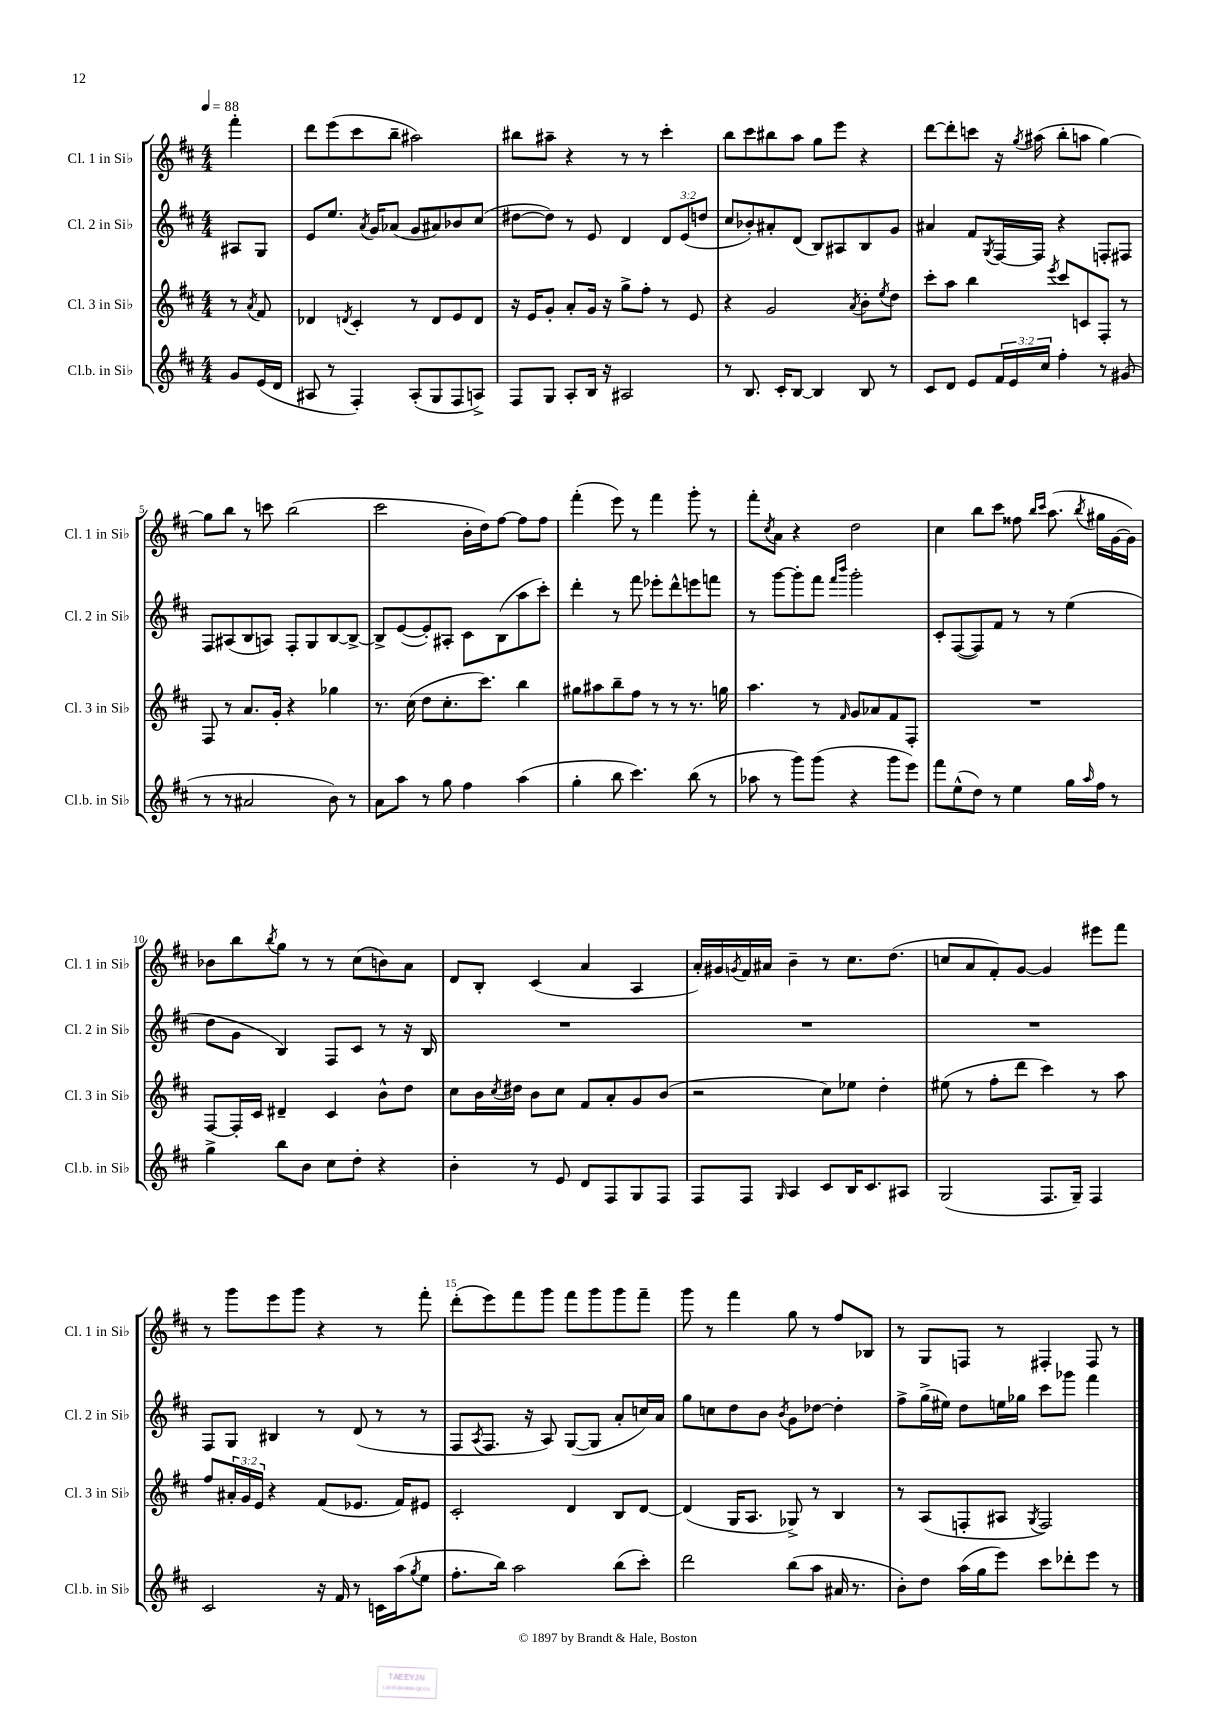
<<
\new StaffGroup <<
\new Staff = "s0" \with { instrumentName = "Cl. 1 in Sib" shortInstrumentName = "Cl. 1 in Sib" } {
    \clef treble \key d \major \numericTimeSignature \time 4/4 \partial 4 \tempo 4 = 88
    fis'''4-. |
    d'''8 e'''8( cis'''8 b''8-- ais''2) |
    bis''8 ais''8-- r4 r8 r8 cis'''4-. |
    b''8 cis'''8 bis''8 a''8 g''8 e'''8 r4 |
    d'''8~ d'''8-. c'''8 r16 \acciaccatura { g''8 } ais''16( b''8-. a''8 g''4~) |
    g''8 b''8 r8 c'''8 b''2( |
    cis'''2 b'16-. d''16) fis''8~ fis''8 fis''8 |
    fis'''4-.( e'''8) r8 fis'''4 g'''8-. r8 |
    fis'''8-. \acciaccatura { cis''8 } a'8 r4 d''2 |
    cis''4 b''8 cis'''8 fisis''8 \grace { b''16 cis'''16 } a''8.( \acciaccatura { b''8 } gis''16 g'16~ g'16) |
    bes'8 b''8 \acciaccatura { b''8 } g''8 r8 r8 cis''8( b'8) a'8 |
    d'8 b8-. cis'4( a'4 a4 |
    a'16-.) gis'16 \acciaccatura { g'8 } fis'16 ais'16 b'4-- r8 cis''8. d''8.( |
    c''8 a'8 fis'8-.) g'8~ g'4 eis'''8 fis'''8 |
    r8 g'''8 e'''8 g'''8 r4 r8 fis'''8-. |
    d'''8-.( e'''8) fis'''8 g'''8 fis'''8 g'''8 g'''8 fis'''8-- |
    g'''8 r8 fis'''4 g''8 r8 fis''8 bes8 |
    r8 g8 f8 r8 fis4-. fis8 r8 \bar "|." |
}
\new Staff = "s1" \with { instrumentName = "Cl. 2 in Sib" shortInstrumentName = "Cl. 2 in Sib" } {
    \clef treble \key d \major \numericTimeSignature \time 4/4 \override Staff.TupletNumber.text = #tuplet-number::calc-fraction-text \partial 4
    ais8 g8 |
    e'8 e''8. \acciaccatura { a'8 } g'16 aes'8( g'8 ais'8) bes'8 cis''8( |
    dis''8~ dis''8) r8 e'8 d'4 \tuplet 3/2 { d'8 e'8( d''8 } |
    cis''8 bes'8-.) ais'8-. d'8( b8) ais8 b8 g'8 |
    ais'4 fis'8 \acciaccatura { g8 } fis16~ fis16 r4 f8-. fis8 |
    fis8 ais8( b8 a8) fis8-. g8 b8~ b8~-> |
    b8-> e'8~( e'8-.) ais8-. cis'8 b8( a''8 cis'''8-.) |
    d'''4-. r8 fis'''8 ees'''8-. d'''8-^ e'''8 f'''8 |
    r8 g'''8~ g'''8-. fis'''8 \grace { fis'''16 b'''16 } g'''2-. |
    cis'8-. fis8~( fis8) fis'8 r8 r8 e''4( |
    d''8 g'8 b4) fis8 cis'8 r8 r16 b16 |
    R1 |
    R1 |
    R1 |
    fis8 g8 bis4 r8 d'8( r8 r8 |
    fis8 \acciaccatura { a8 } fis8. r16 a8) g8~( g8 a'8-. c''16) a'16 |
    g''8 c''8 d''8 b'8 \acciaccatura { b'8 } g'8 des''8~ des''4-. |
    fis''8-> g''16->( eis''16) d''8 e''16 ges''16 cis'''8 ges'''8 fis'''4 \bar "|." |
}
\new Staff = "s2" \with { instrumentName = "Cl. 3 in Sib" shortInstrumentName = "Cl. 3 in Sib" } {
    \clef treble \key d \major \numericTimeSignature \time 4/4 \override Staff.TupletNumber.text = #tuplet-number::calc-fraction-text \partial 4
    r8 \acciaccatura { a'8 } fis'8 |
    des'4 \acciaccatura { d'8 } cis'4-. r8 d'8 e'8 d'8 |
    r16 e'16 g'8-. a'8-. g'16 r16 g''8-> fis''8-. r8 e'8 |
    r4 g'2 \acciaccatura { a'8 } b'8-. \acciaccatura { e''8 } d''8 |
    cis'''8-. a''8 b''4 \acciaccatura { e'''8 } cis'''8 c'8 fis8-. r8 |
    fis8 r8 a'8. g'16-. r4 ges''4 |
    r8. cis''16( d''8 cis''8.-. cis'''8.) b''4 |
    gis''8 ais''8 b''8-- fis''8 r8 r8 r8. g''16 |
    a''4. r8 \grace { fis'16 } g'8 aes'8 fis'8 fis8-. |
    R1 |
    fis8~ fis16-. cis'16 dis'4-- cis'4 b'8-^ d''8 |
    cis''8 b'16 \acciaccatura { cis''8 } dis''16 b'8 cis''8 fis'8 a'8-. g'8 b'8( |
    r2 cis''8) ees''8 d''4-. |
    eis''8( r8 fis''8-. d'''8 cis'''4) r8 a''8 |
    fis''8 \tuplet 3/2 { ais'16-. g'16 e'16 } r4 fis'8( ees'8. fis'16) eis'8 |
    cis'2-. d'4 b8 d'8~ |
    d'4( g16 a8. ges8->) r8 b4 |
    r8 a8( f8-. ais8 \acciaccatura { g8 } f2) \bar "|." |
}
\new Staff = "s3" \with { instrumentName = "Cl.b. in Sib" shortInstrumentName = "Cl.b. in Sib" } {
    \clef treble \key d \major \numericTimeSignature \time 4/4 \override Staff.TupletNumber.text = #tuplet-number::calc-fraction-text \partial 4
    g'8 e'16( d'16 |
    ais8 r8 fis4-.) ais8-.( g8 fis8 a8->) |
    fis8 g8 a8-. b16 r16 ais2 |
    r8 b8. cis'16-. b8~ b4 b8 r8 |
    cis'8 d'8 e'8 \tuplet 3/2 { fis'16 e'16 cis''16 } fis''4-. r8 gis'8( |
    r8 r8 ais'2 b'8) r8 |
    a'8 a''8 r8 g''8 fis''4 a''4( |
    g''4-. b''8 cis'''4.) b''8( r8 |
    aes''8 r8 g'''8) g'''8( r4 g'''8 e'''8) |
    fis'''8 e''8-^( d''8) r8 e''4 g''16 \grace { a''16 } fis''16 r8 |
    g''4-> b''8 b'8 cis''8 d''8-. r4 |
    b'4-. r8 e'8 d'8 fis8 g8 fis8 |
    fis8 fis8 \grace { g16 } a4 cis'8 b16 cis'8. ais8 |
    g2( fis8. g16--) fis4 |
    cis'2 r16 fis'16 r8 c'16 a''16( \acciaccatura { g''8 } e''8 |
    fis''8.-. b''16) a''2 b''8( cis'''8-.) |
    d'''2 b''8( a''8 ais'16 r8. |
    b'8-.) d''8 a''16( g''16 e'''8) cis'''8 des'''8-. e'''8 r8 \bar "|." |
}
>>
>>
\layout { \context { \Score \override BarNumber.break-visibility = ##(#f #t #t) barNumberVisibility = #(every-nth-bar-number-visible 5) } }
